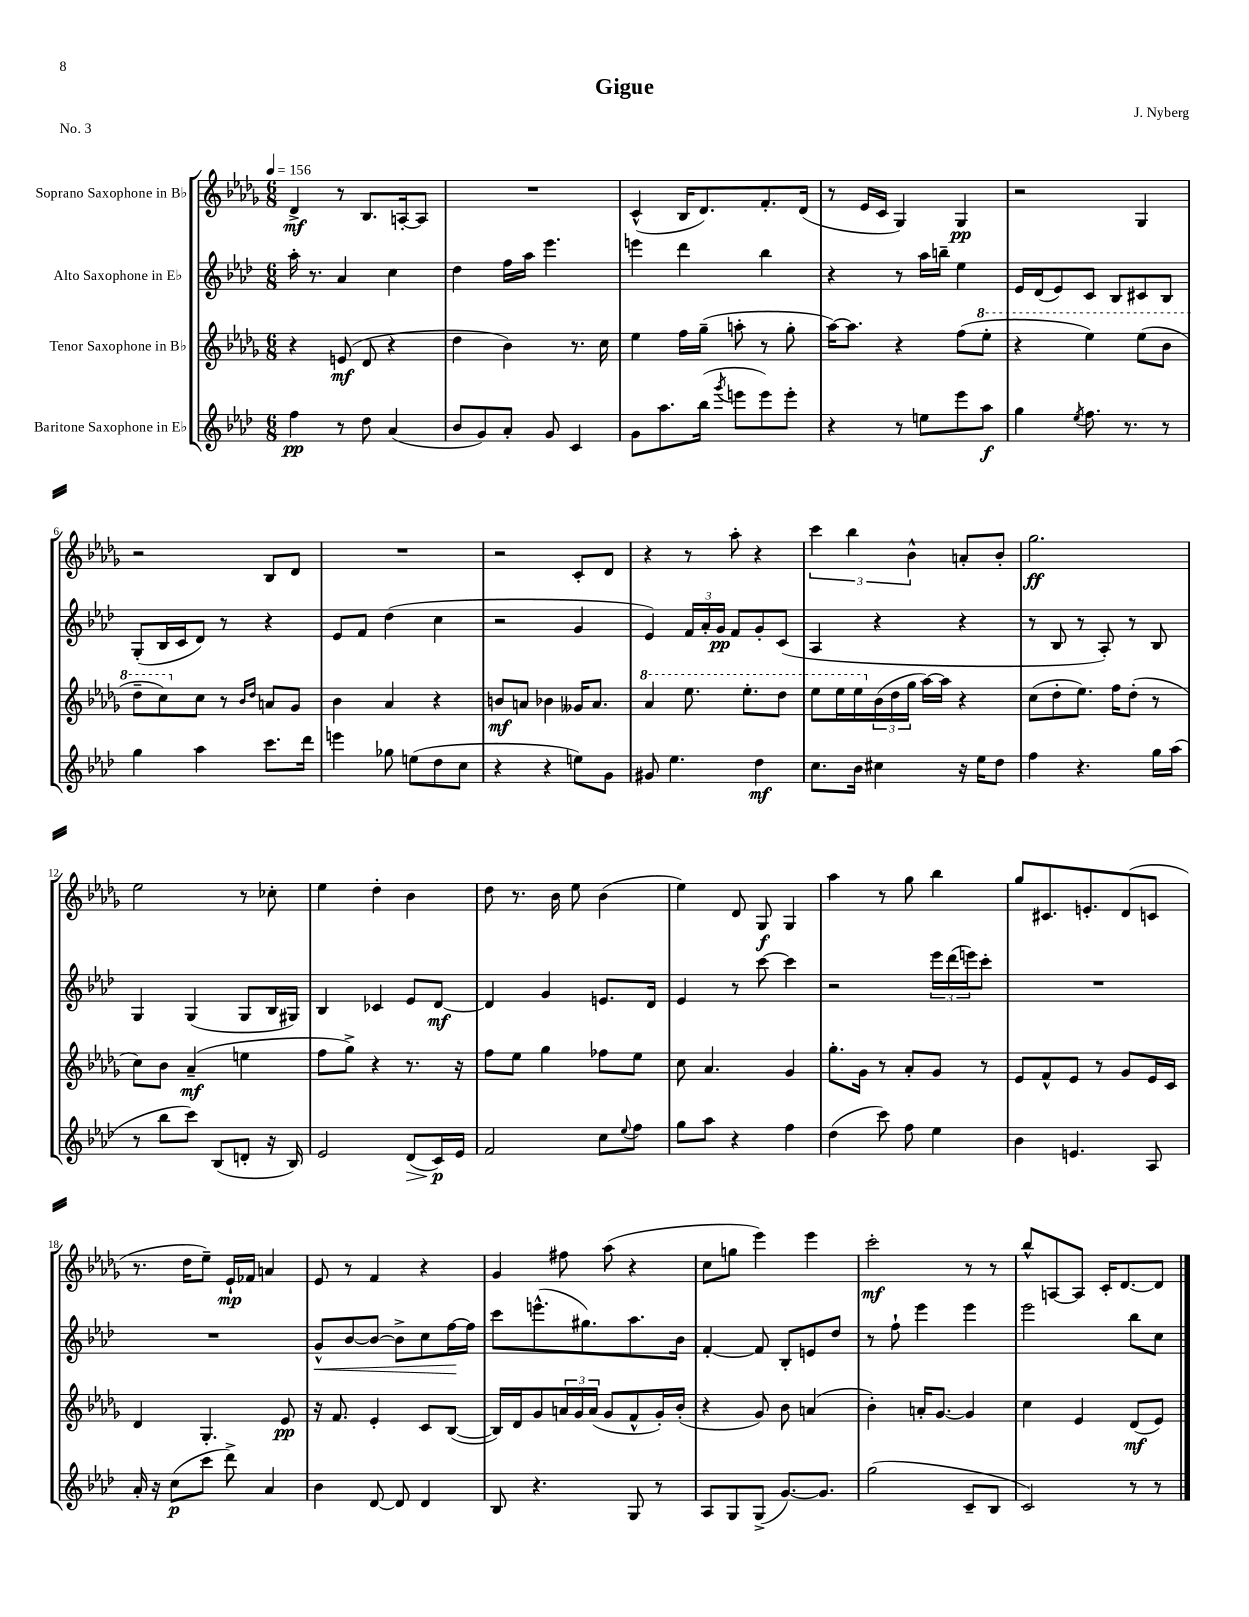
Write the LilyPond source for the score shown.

\header { title = "Gigue" composer = "J. Nyberg" piece = "No. 3" }
<<
\new StaffGroup <<
\new Staff = "s0" \with { instrumentName = "Soprano Saxophone in Bb" } {
    \clef treble \key des \major \numericTimeSignature \time 6/8 \tempo 4 = 156
    des'4->\mf r8 bes8. a16~-. a8 |
    R2. |
    c'4-^( bes16 des'8.) f'8.-. des'16( |
    r8 ees'16 c'16 ges4) ges4\pp |
    r2 ges4 |
    r2 bes8 des'8 |
    R2. |
    r2 c'8-. des'8 |
    r4 r8 aes''8-. r4 |
    \tuplet 3/2 { c'''4 bes''4 bes'4-^ } a'8-. bes'8-. |
    ges''2.\ff |
    ees''2 r8 ces''8-. |
    ees''4 des''4-. bes'4 |
    des''8 r8. bes'16 ees''8 bes'4( |
    ees''4) des'8 ges8\f ges4 |
    aes''4 r8 ges''8 bes''4 |
    ges''8 cis'8. e'8.-. des'8( c'8 |
    r8. des''16 ees''8--) ees'16-!\mp fes'16 a'4 |
    ees'8 r8 f'4 r4 |
    ges'4 fis''8 aes''8( r4 |
    c''8 g''8 ees'''4) ees'''4 |
    c'''2-.\mf r8 r8 |
    bes''8-^ a8~ a8 c'16-. des'8.~ des'8 \bar "|." |
}
\new Staff = "s1" \with { instrumentName = "Alto Saxophone in Eb" } {
    \clef treble \key aes \major \numericTimeSignature \time 6/8
    aes''16-. r8. aes'4 c''4 |
    des''4 f''16 aes''16 ees'''4. |
    e'''4 des'''4 bes''4 |
    r4 r8 aes''16 b''16-- ees''4 |
    ees'16 des'16( ees'8) c'8 bes8 cis'8 bes8 |
    g8-.( bes16 c'16 des'8) r8 r4 |
    ees'8 f'8 des''4( c''4 |
    r2 g'4 |
    ees'4) \tuplet 3/2 { f'16 aes'16-. g'16\pp } f'8 g'8-. c'8( |
    aes4 r4 r4 |
    r8 bes8 r8 aes8-.) r8 bes8 |
    g4 g4( g8 bes16 gis16) |
    bes4 ces'4 ees'8 des'8~\mf |
    des'4 g'4 e'8. des'16 |
    ees'4 r8 c'''8~ c'''4 |
    r2 \tuplet 3/2 { ees'''16 des'''16( e'''16) } c'''8-. |
    R2. |
    R2. |
    g'8-^\< bes'8~ bes'8~ bes'8-> c''8 f''16~\! f''16 |
    c'''8 e'''8.-^( gis''8.) aes''8. bes'16 |
    f'4~-. f'8 bes8-. e'8 des''8 |
    r8 f''8-! ees'''4 ees'''4 |
    ees'''2 bes''8 c''8 \bar "|." |
}
\new Staff = "s2" \with { instrumentName = "Tenor Saxophone in Bb" } {
    \clef treble \key des \major \numericTimeSignature \time 6/8
    r4 e'8\mf( des'8 r4 |
    des''4 bes'4) r8. c''16 |
    ees''4 f''16 ges''16--( a''8-. r8 ges''8-. |
    aes''16~) aes''8. r4 f''8( \ottava #1 ees'''8-. |
    r4 ees'''4) ees'''8( bes''8 |
    des'''8-- c'''8) \ottava #0 c''8 r8 \grace { bes'16 des''16 } a'8 ges'8 |
    bes'4 aes'4 r4 |
    b'8\mf a'8 bes'4 geses'16 a'8. |
    \ottava #1 aes''4 ees'''8. ees'''8.-. des'''8 |
    ees'''8 ees'''16 ees'''16 \ottava #0 \tuplet 3/2 { bes'16( des''16 ges''16 } aes''16~) aes''16 r4 |
    c''8( des''8-. ees''8.) f''16 des''8-.( r8 |
    c''8) bes'8 aes'4--\mf( e''4 |
    f''8 ges''8->) r4 r8. r16 |
    f''8 ees''8 ges''4 fes''8 ees''8 |
    c''8 aes'4. ges'4 |
    ges''8.-. ges'16 r8 aes'8-. ges'8 r8 |
    ees'8 f'8-^ ees'8 r8 ges'8 ees'16 c'16 |
    des'4 ges4.-. ees'8\pp |
    r16 f'8. ees'4-. c'8 bes8~( |
    bes16) des'16 ges'8 \tuplet 3/2 { a'16 ges'16 a'16( } ges'8 f'8-^ ges'16-.) bes'16-.( |
    r4 ges'8) bes'8 a'4( |
    bes'4-.) a'16-. ges'8.~ ges'4 |
    c''4 ees'4 des'8\mf( ees'8) \bar "|." |
}
\new Staff = "s3" \with { instrumentName = "Baritone Saxophone in Eb" } {
    \clef treble \key aes \major \numericTimeSignature \time 6/8
    f''4\pp r8 des''8 aes'4( |
    bes'8 g'8) aes'8-. g'8 c'4 |
    g'8 aes''8. bes''16( \acciaccatura { g'''8 } e'''8 e'''8) e'''8-. |
    r4 r8 e''8 ees'''8 aes''8\f |
    g''4 \acciaccatura { ees''8 } f''8. r8. r8 |
    g''4 aes''4 c'''8. des'''16 |
    e'''4 ges''8 e''8( des''8 c''8 |
    r4 r4 e''8) g'8 |
    gis'8 ees''4. des''4\mf |
    c''8. bes'16 cis''4 r16 ees''16 des''8 |
    f''4 r4. g''16 aes''16( |
    r8 bes''8 c'''8) bes8( d'8-. r16 bes16) |
    ees'2 des'8\>( c'16\p\!) ees'16 |
    f'2 c''8 \appoggiatura { ees''8 } f''8 |
    g''8 aes''8 r4 f''4 |
    des''4( c'''8) f''8 ees''4 |
    bes'4 e'4. aes8 |
    aes'16-. r16 c''8\p( c'''8 des'''8->) aes'4 |
    bes'4 des'8~ des'8 des'4 |
    bes8 r4. g8 r8 |
    aes8 g8 g8->( g'8.~) g'8. |
    g''2( c'8-- bes8 |
    c'2) r8 r8 \bar "|." |
}
>>
>>
